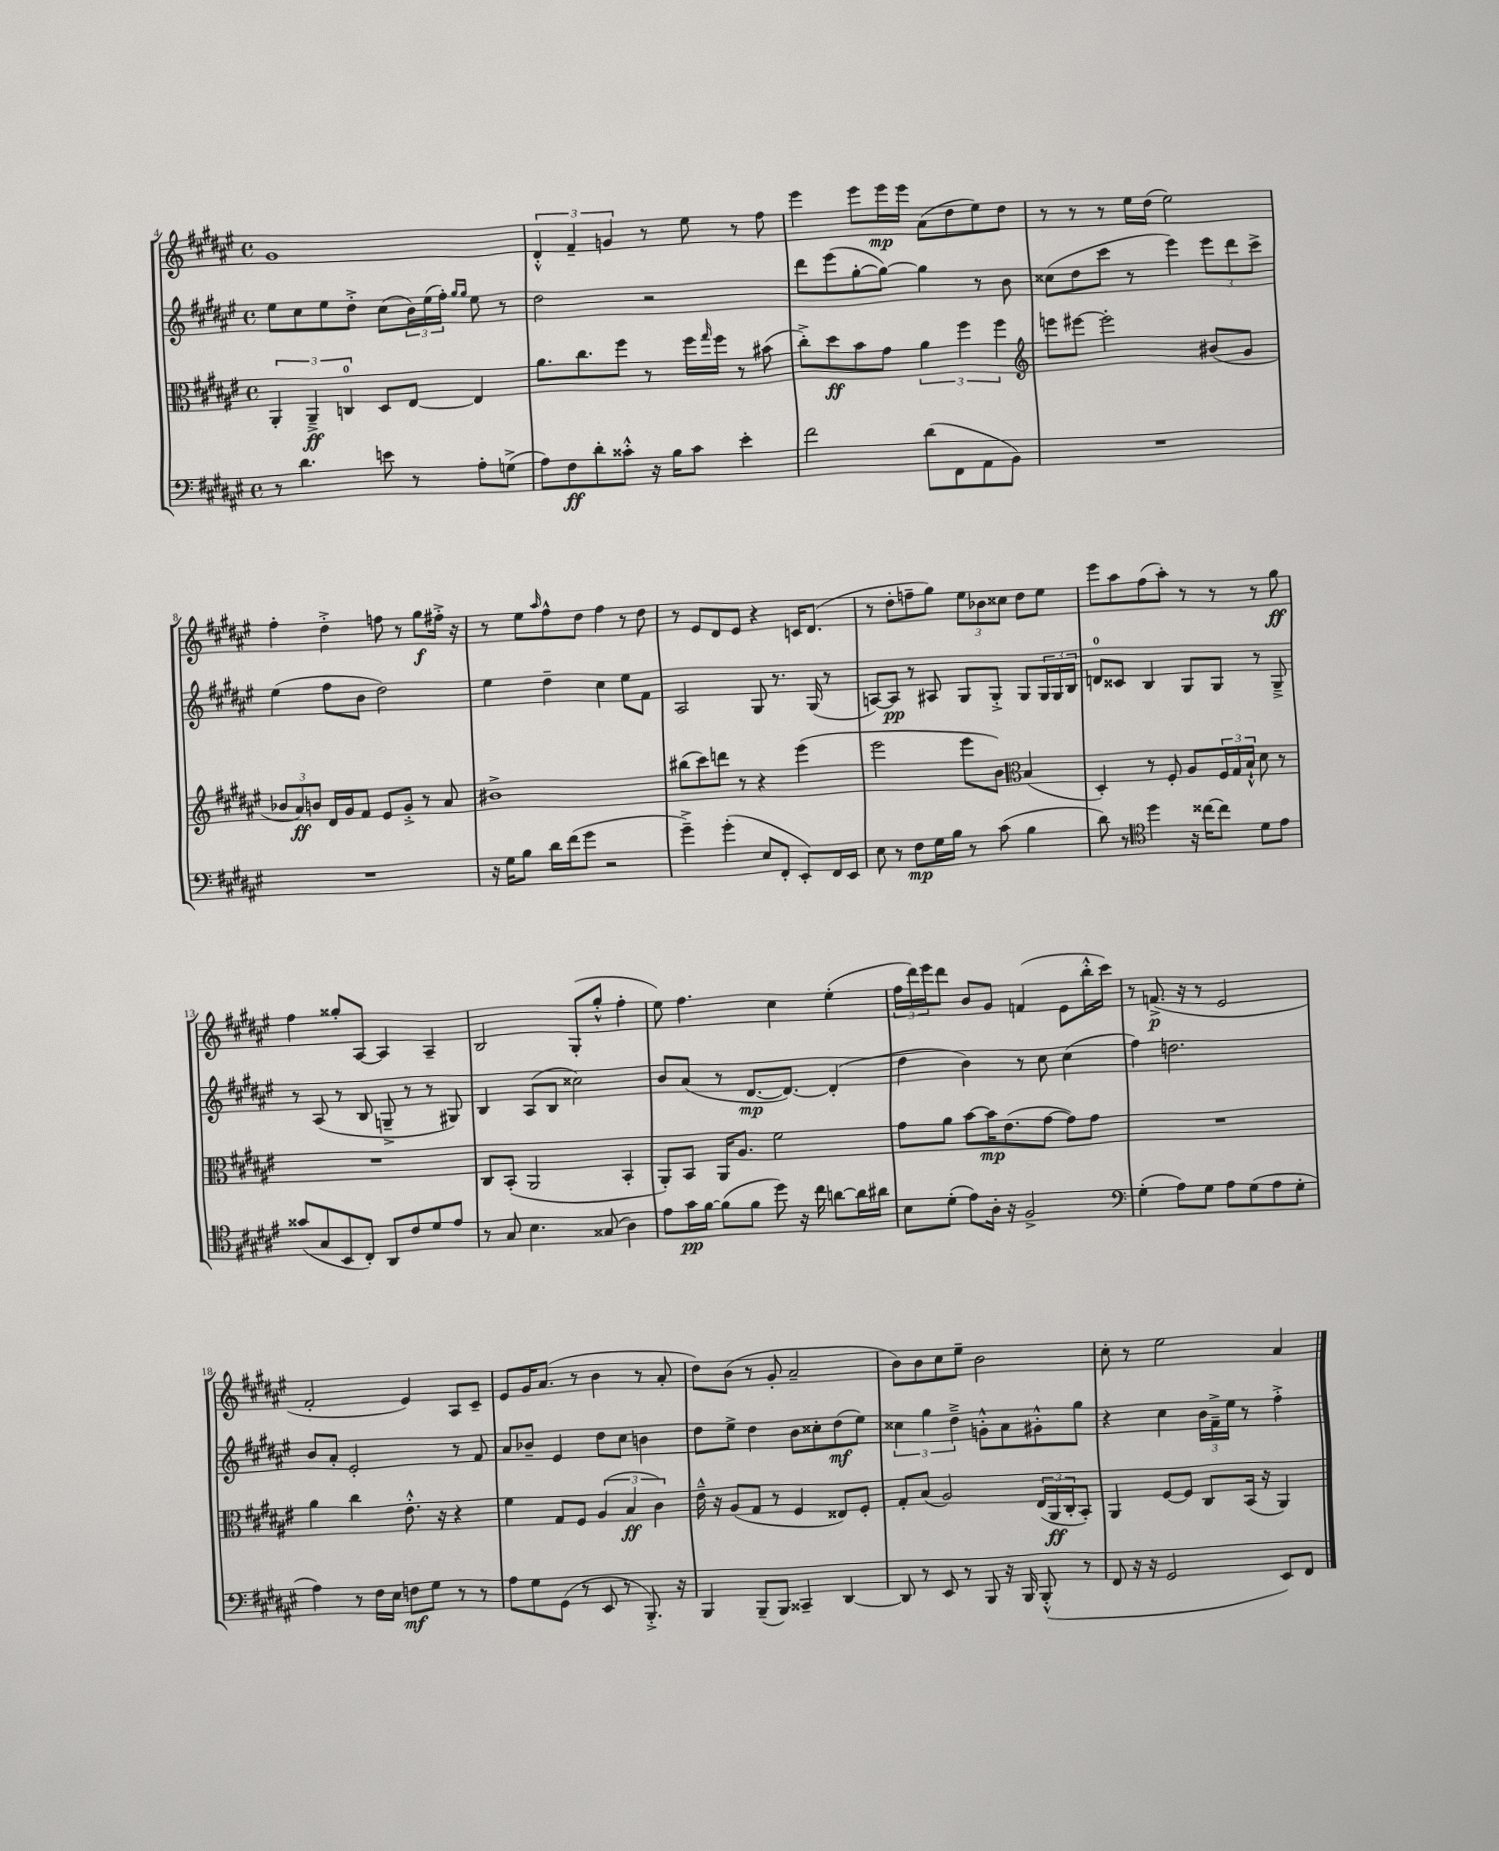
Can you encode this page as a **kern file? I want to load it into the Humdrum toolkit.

**kern	**kern	**kern	**kern
*staff4	*staff3	*staff2	*staff1
*clefF4	*clefC3	*clefG2	*clefG2
*k[f#c#g#d#a#e#]	*k[f#c#g#d#a#e#]	*k[f#c#g#d#a#e#]	*k[f#c#g#d#a#e#]
*M4/4	*M4/4	*M4/4	*M4/4
*met(c)	*met(c)	*met(c)	*met(c)
8r	6AA#'	8ee#	1g#
4.d#	.	8cc#	.
.	6AA#~^	.	.
.	.	8ee#	.
.	6C	.	.
.	.	8dd#'^	.
8e	8D#	(8cc#	.
8r	[8E#	24b)	.
.	.	(24ee#	.
.	.	24ff#')	.
.	.	16qqgg#	.
.	.	16qqgg#	.
8A#'	4E#]	8ee#	.
(8G^	.	8r	.
=	=	=	=
8A#)	8.a#	2dd#	6d#'^^
8F#	.	.	.
.	.	.	6f#~
.	8.cc#	.	.
8d#'	.	.	.
.	.	.	6g
8c##'^^	8ff#	.	.
16r	8r	2r	8r
16B	.	.	.
8c##	16ff#	.	8ee#
.	16qqgg#	.	.
.	16ff#	.	.
4e#'	8r	.	8r
.	(8b#	.	8ff#
=	=	=	=
2f#	8cc#'^)	8ddd#	4eee#
.	8dd#	(8eee#	.
.	8b	[8gg#'	8eee#
.	8g#	8gg#_)	16eee#
.	.	.	16eee#
(8d#	6a#	4gg#]	(8a#
8FF#	.	.	8dd#
.	6ff#	.	.
8AA#	.	8r	8ee#)
.	6ff#	.	.
8BB)	.	8b	8dd#
=	=	=	=
*	*clefG2	*	*
1r	8eee	(8cc##	8r
.	[8eee#	8dd#	8r
.	2eee#']	8ccc#	8r
.	.	8r	16ee#
.	.	.	(16dd#
.	.	4eee#)	2ee#)
.	(8b#	12eee#	.
.	.	12ddd#	.
.	8g#	.	.
.	.	12ccc#^	.
=	=	=	=
1r	12b-	(4ee#	4ff#'
.	12a#)	.	.
.	12b	.	.
.	16d#	8ff#	4dd#'^
.	16g#	.	.
.	8f#	8b	.
.	8e#	2dd#)	8ff
.	8g#'^	.	8r
.	8r	.	8gg#
.	8a#	.	16ff#'^
.	.	.	16r
=	=	=	=
16r	1b#^	4ee#	8r
16G#	.	.	.
8B	.	.	8ee#
.	.	.	16qqaa#
16d#	.	4dd#~	8ff#^^
(16f#	.	.	.
8g#	.	.	8dd#
2r	.	4cc#	4ff#
.	.	8ee#	8r
.	.	8f#	8dd#
=	=	=	=
4g#~^)	(8bb#	2A#	8r
.	8ccc#)	.	8e#
(4g#'	8ddd	.	8d#
.	8r	.	8e#
8E#	4r	8G#	4r
8FF#'	.	8.r	.
8EE#')	(4eee#	.	16c
.	.	(16G#	(8.d#
16FF#	.	8r	.
16EE#	.	.	.
=	=	=	=
8E#	2eee#	[8A)	8r
8r	.	8A]	8dd#'
8F#	.	8r	8ff~
16G#	.	8A#	8gg#)
16B	.	.	.
8r	8eee#	8G#	12ee#
.	.	.	12b-
(8c#	8b)	8G#'^	.
.	.	.	12cc##
*	*clefC3	*	*
4B	(4B	8G#	8dd#
.	.	24G#	8ee#
.	.	24G#	.
.	.	24B	.
=	=	=	=
8d#)	4D#')	8d	8eee#
8r	.	8c##	8aa#
*clefC4	*	*	*
4dd#	8r	4B	(8ff#
.	8F#'	.	8aa#')
16r	8A#	8G#	8r
[16cc##	.	.	.
8cc##]	24F#	8G#	8r
.	24G#	.	.
.	24B`^^	.	.
8d#	8d#	8r	8r
8e#	8r	8G#~^	8gg#
=	=	=	=
(8g##	1r	8r	4ff#
8G#	.	(8A#	.
8BB	.	8r	8gg##'
8C#')	.	8B	[8A#
8AA#	.	8G~^	4A#]
8c#	.	8r	.
8d#	.	8r	4A#~
8e#	.	8G#)	.
=	=	=	=
8r	8C#	4B	2B
8G#	(8BB'	.	.
4.B	2AA#	(8A#	.
.	.	8B	.
.	.	2cc##)	(8G#'
(8G##	.	.	8gg#'^^
4A#)	4BB'	.	4ff#'
=	=	=	=
8e#	8AA#')	8b	8ee#)
16g#	8BB	(8a#	4.ff#
[16f#	.	.	.
(8f#]	16AA#	8r	.
.	8.A#	.	.
8f#	.	[8.d#	.
8dd#)	2f#	.	4cc#
.	.	8.d#_)	.
16r	.	.	.
16cc#	.	.	.
[8a	.	(4d#']	(4ee#'
16a]	.	.	.
16a#	.	.	.
=	=	=	=
8B	8g#	4dd#	24ff#
.	.	.	24ddd#)
.	.	.	24eee#
(8d#'	8a#	.	8ddd#
8e#)	[8b	4b)	8b
16A#'	16b]	.	8g#
16r	(8.e#	.	.
2F#^	.	8r	(4f
.	[8g#	8cc#	.
.	8g#])	(4cc#	8e#
.	8g#	.	16bb'^^
.	.	.	16ccc#)
=	=	=	=
*clefF4	*	*	*
(4G#'	1r	4ff#)	8r
.	.	.	(8.f^
8A#)	.	2.dd	.
.	.	.	16r
8G#	.	.	8r
8A#	.	.	2e#
(8G#	.	.	.
8A#	.	.	.
8G#'	.	.	.
=	=	=	=
4A#)	4a#	8b	2f#'
.	.	8a#'	.
8r	4cc#	2e#'	.
16F#	.	.	.
16E#	.	.	.
8F	8.e#'^^	.	4e#)
8G#	.	.	.
.	16r	.	.
8r	4r	8r	8A#
8r	.	8f#	8c#~
=	=	=	=
8A#	4f#	8a#	8e#
8G#	.	8b-~	16g#
.	.	.	(8.a#
(8GG#	8G#	4e#	.
8r	8F#	.	8r
8EE#	(6A#	8dd#	4b
8r	.	8cc#	.
.	6B	.	.
8.BBB'^)	.	4b	8r
.	6c#)	.	.
.	.	.	8a#'
16r	.	.	.
=	=	=	=
4BBB	16e#~^^	8dd#	8dd#)
.	16r	.	.
.	(8A#	8ee#^	(8b
(8BBB~	8G#	4dd#	8r
8BBB)	8r	.	8g#'
4CC##~	4F#	8b	2a#~
.	.	8cc##'	.
[4DD#	8E##)	(8dd#	.
.	8F#'	8ee#)	.
=	=	=	=
8DD#]	8G#'	6cc##	8b)
8r	(8B	.	8b
.	.	6gg#	.
8EE#	2A#)	.	8cc#
.	.	6dd#~^	.
8r	.	.	8ee#~
8BBB	.	8g'^^	2b
16r	.	8a#	.
16BBB	.	.	.
(8BBB'^^	(24E#	8g#'^^	.
.	24AA#	.	.
.	24C#'	.	.
8r	8BB')	8gg#	.
=	=	=	=
8FF#	4AA#	4r	8cc#'
16r	.	.	8r
16r	.	.	.
2GG#	[8F#	4cc#	2ee#
.	8F#]	.	.
.	8C#	24b	.
.	.	24f#~^	.
.	.	24ee#	.
.	(16BB	8r	.
.	16r	.	.
8EE#)	4AA#)	4ff#'^	4a#
8FF#	.	.	.
==	==	==	==
*-	*-	*-	*-
